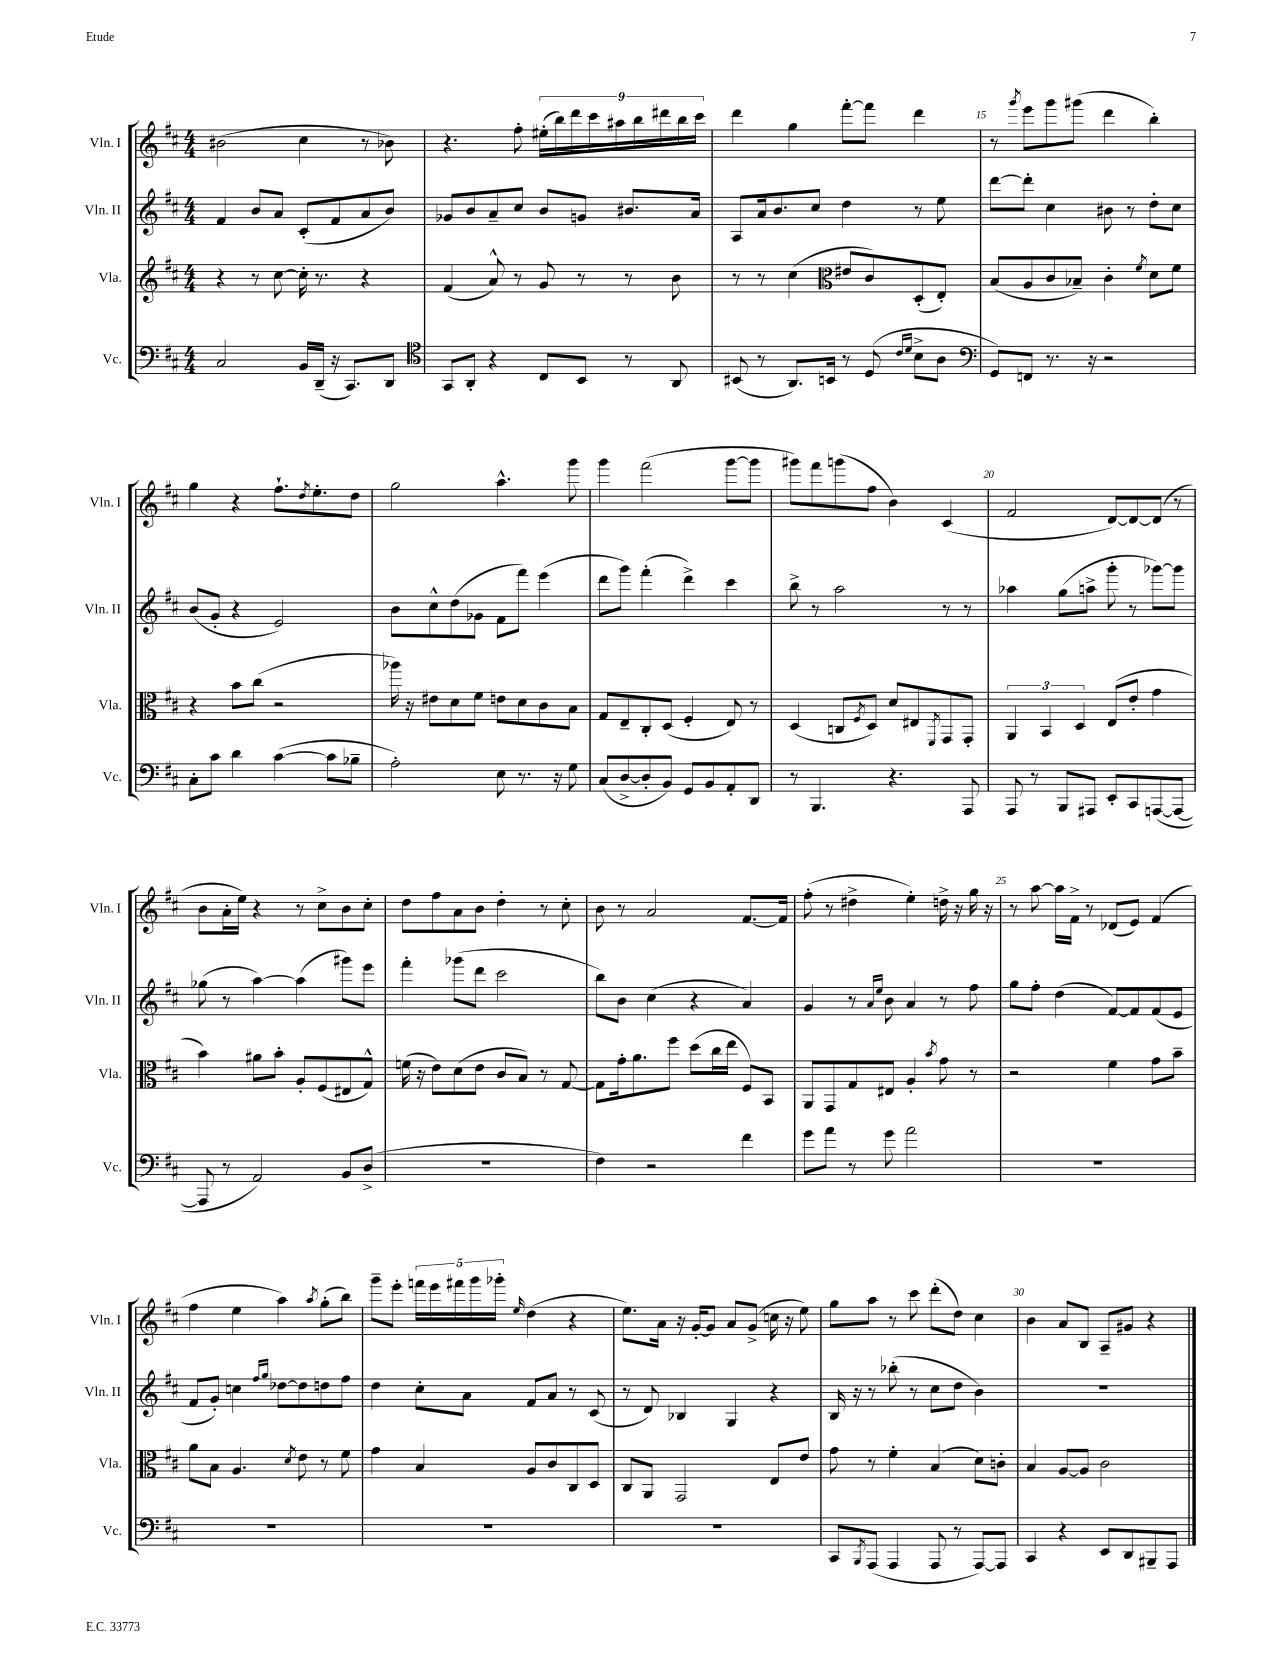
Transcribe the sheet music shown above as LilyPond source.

<<
\new StaffGroup <<
\new Staff = "s0" \with { instrumentName = "Vln. I" shortInstrumentName = "Vln. I" } {
    \clef treble \key d \major \numericTimeSignature \time 4/4
    bis'2( cis''4 r8 bes'8) |
    r4. fis''8-. \tuplet 9/8 { eis''16-.( b''16) d'''16 cis'''16 ais''16 b''16 dis'''16 b''16 cis'''16 } |
    d'''4 g''4 fis'''8~-. fis'''8 d'''4 |
    r8 \acciaccatura { g'''8 } e'''8 g'''8 gis'''8( d'''4 b''4-.) |
    g''4 r4 fis''8.-! \acciaccatura { d''8 } e''8.-. d''8 |
    g''2 a''4.-^ g'''8 |
    g'''4 fis'''2( g'''8~ g'''8 |
    gis'''8) fis'''8 g'''8( fis''8 b'4) cis'4( |
    fis'2 d'8~) d'8~ d'8( r8 |
    b'8 a'16-. e''16) r4 r8 cis''8-> b'8 cis''8-. |
    d''8 fis''8 a'8 b'8 d''4-. r8 cis''8-. |
    b'8 r8 a'2 fis'8.~ fis'16 |
    fis''8-.( r8 dis''4-> e''4-.) d''16-> r16 g''16 r16 |
    r8 a''8~ a''16 fis'16-> r8 des'8( e'8) fis'4( |
    fis''4 e''4 a''4) \acciaccatura { a''8 } g''8-.( b''8) |
    g'''8-- e'''8-. \tuplet 5/4 { f'''16 e'''16 fis'''16 g'''16 ges'''16-. } \grace { e''16 } d''4( r4 |
    e''8.) a'16 r16 g'16~-. g'8 a'8 g'8->( c''16 r16 e''8) |
    g''8 a''8 r8 cis'''8 d'''8-.( d''8) cis''4 |
    b'4 a'8 b8 a8-- gis'8 r4 \bar "|." |
}
\new Staff = "s1" \with { instrumentName = "Vln. II" shortInstrumentName = "Vln. II" } {
    \clef treble \key d \major \numericTimeSignature \time 4/4
    fis'4 b'8 a'8 cis'8-.( fis'8 a'8 b'8) |
    ges'8 b'8 a'8-- cis''8 b'8 g'8 bis'8. a'16 |
    a8 a'16 b'8. cis''8 d''4 r8 e''8 |
    d'''8~ d'''8-. cis''4 bis'8 r8 d''8-. cis''8 |
    b'8( g'8-. r4 e'2) |
    b'8 cis''8-^ d''8( ges'8 fis'8 fis'''8) e'''4( |
    d'''8 g'''8) fis'''4-.( d'''4->) cis'''4 |
    b''8-> r8 a''2 r8 r8 |
    aes''4 g''8( a''8-> g'''8-. r8 ges'''8~) ges'''8 |
    ges''8( r8 a''4~) a''4( gis'''8) e'''8 |
    fis'''4-. ges'''8( d'''8 cis'''2 |
    b''8) b'8 cis''4( r4 a'4) |
    g'4 r8 \grace { a'16 e''16 } b'8 a'4 r8 fis''8 |
    g''8 fis''8-. d''4( fis'8~) fis'8 fis'8( e'8 |
    fis'8 g'8-.) c''4 \grace { fis''16 g''16 } des''8~ des''8 d''8 fis''8 |
    d''4 cis''8-. a'8 fis'8 a'8 r8 cis'8( |
    r8 d'8) bes4 g4 r4 |
    b16 r16 r8 bes''8-.( r8 cis''8 d''8 b'4) |
    R1 \bar "|." |
}
\new Staff = "s2" \with { instrumentName = "Vla." shortInstrumentName = "Vla." } {
    \clef treble \key d \major \numericTimeSignature \time 4/4
    r4 r8 cis''8~ cis''16-. r8. r4 |
    fis'4( a'8-^) r8 g'8 r8 r8 b'8 |
    r8 r8 cis''4( \clef alto eis'8 cis'8) d8-.( e8-.) |
    b8( a8 cis'8 bes8--) cis'4-. \acciaccatura { fis'8 } d'8 fis'8 |
    r4 b'8 cis''8( r2 |
    aes''16) r16 eis'8 d'8 fis'8 e'8 d'8 cis'8 b8 |
    g8 e8-- cis8-. d8( fis4-. e8) r8 |
    d4( c8 \acciaccatura { fis8 } d8) d'8 eis8 \acciaccatura { fis,8 } g,8 g,8-. |
    \tuplet 3/2 { a,4 b,4 d4 } e8( e'8-. g'4 |
    b'4) ais'8 b'8-. a8-. fis8( eis8 g8-^) |
    f'16( r16 e'8) d'8( e'8 cis'8 b8) r8 g8~ |
    g8 g'16-. a'8. fis''8 d''8( cis''16 e''16 fis8) b,8 |
    a,8 g,8 g8 eis8 a4-. \acciaccatura { b'8 } g'8 r8 |
    r2 fis'4 g'8 b'8-- |
    a'8 b8 a4. \acciaccatura { d'8 } e'8 r8 fis'8 |
    g'4 b4 a8 cis'8 cis8 d8 |
    cis8 a,8 g,2 e8 e'8 |
    g'8 r8 fis'4-. b4( d'8) c'8-. |
    b4 a8~ a8 cis'2 \bar "|." |
}
\new Staff = "s3" \with { instrumentName = "Vc." shortInstrumentName = "Vc." } {
    \clef bass \key d \major \numericTimeSignature \time 4/4
    cis2 b,16 d,16--( r16 cis,8.) d,8 |
    \clef tenor g,8 a,8-. r4 cis8 b,8 r8 a,8 |
    bis,8( r8 a,8.) b,16 r8 d8( \grace { cis'16 d'16 } b8-> a8 |
    \clef bass g,8) f,8 r8. r16 r2 |
    cis8-. cis'8 d'4 cis'4~( cis'8 bes8-- |
    a2-.) e8 r8. r16 g8 |
    cis8( d8~-> d8-. b,8) g,8 b,8 a,8-. d,8 |
    r8 b,,4. r4. a,,8 |
    a,,8 r8 b,,8 ais,,8 e,8-. cis,8 a,,8~( a,,8~ |
    a,,8 r8 a,2) b,8 d8->( |
    R1 |
    fis4) r2 fis'4 |
    g'8 a'8 r8 g'8 a'2 |
    R1 |
    R1 |
    R1 |
    R1 |
    cis,8 \acciaccatura { b,,8 } a,,8( a,,4 a,,8 r8 a,,8~) a,,8 |
    cis,4 r4 e,8 d,8 bis,,8-- a,,8 \bar "|." |
}
>>
>>
\layout { \context { \Score currentBarNumber = #12 \override BarNumber.break-visibility = ##(#f #t #t) barNumberVisibility = #(every-nth-bar-number-visible 5) } }
